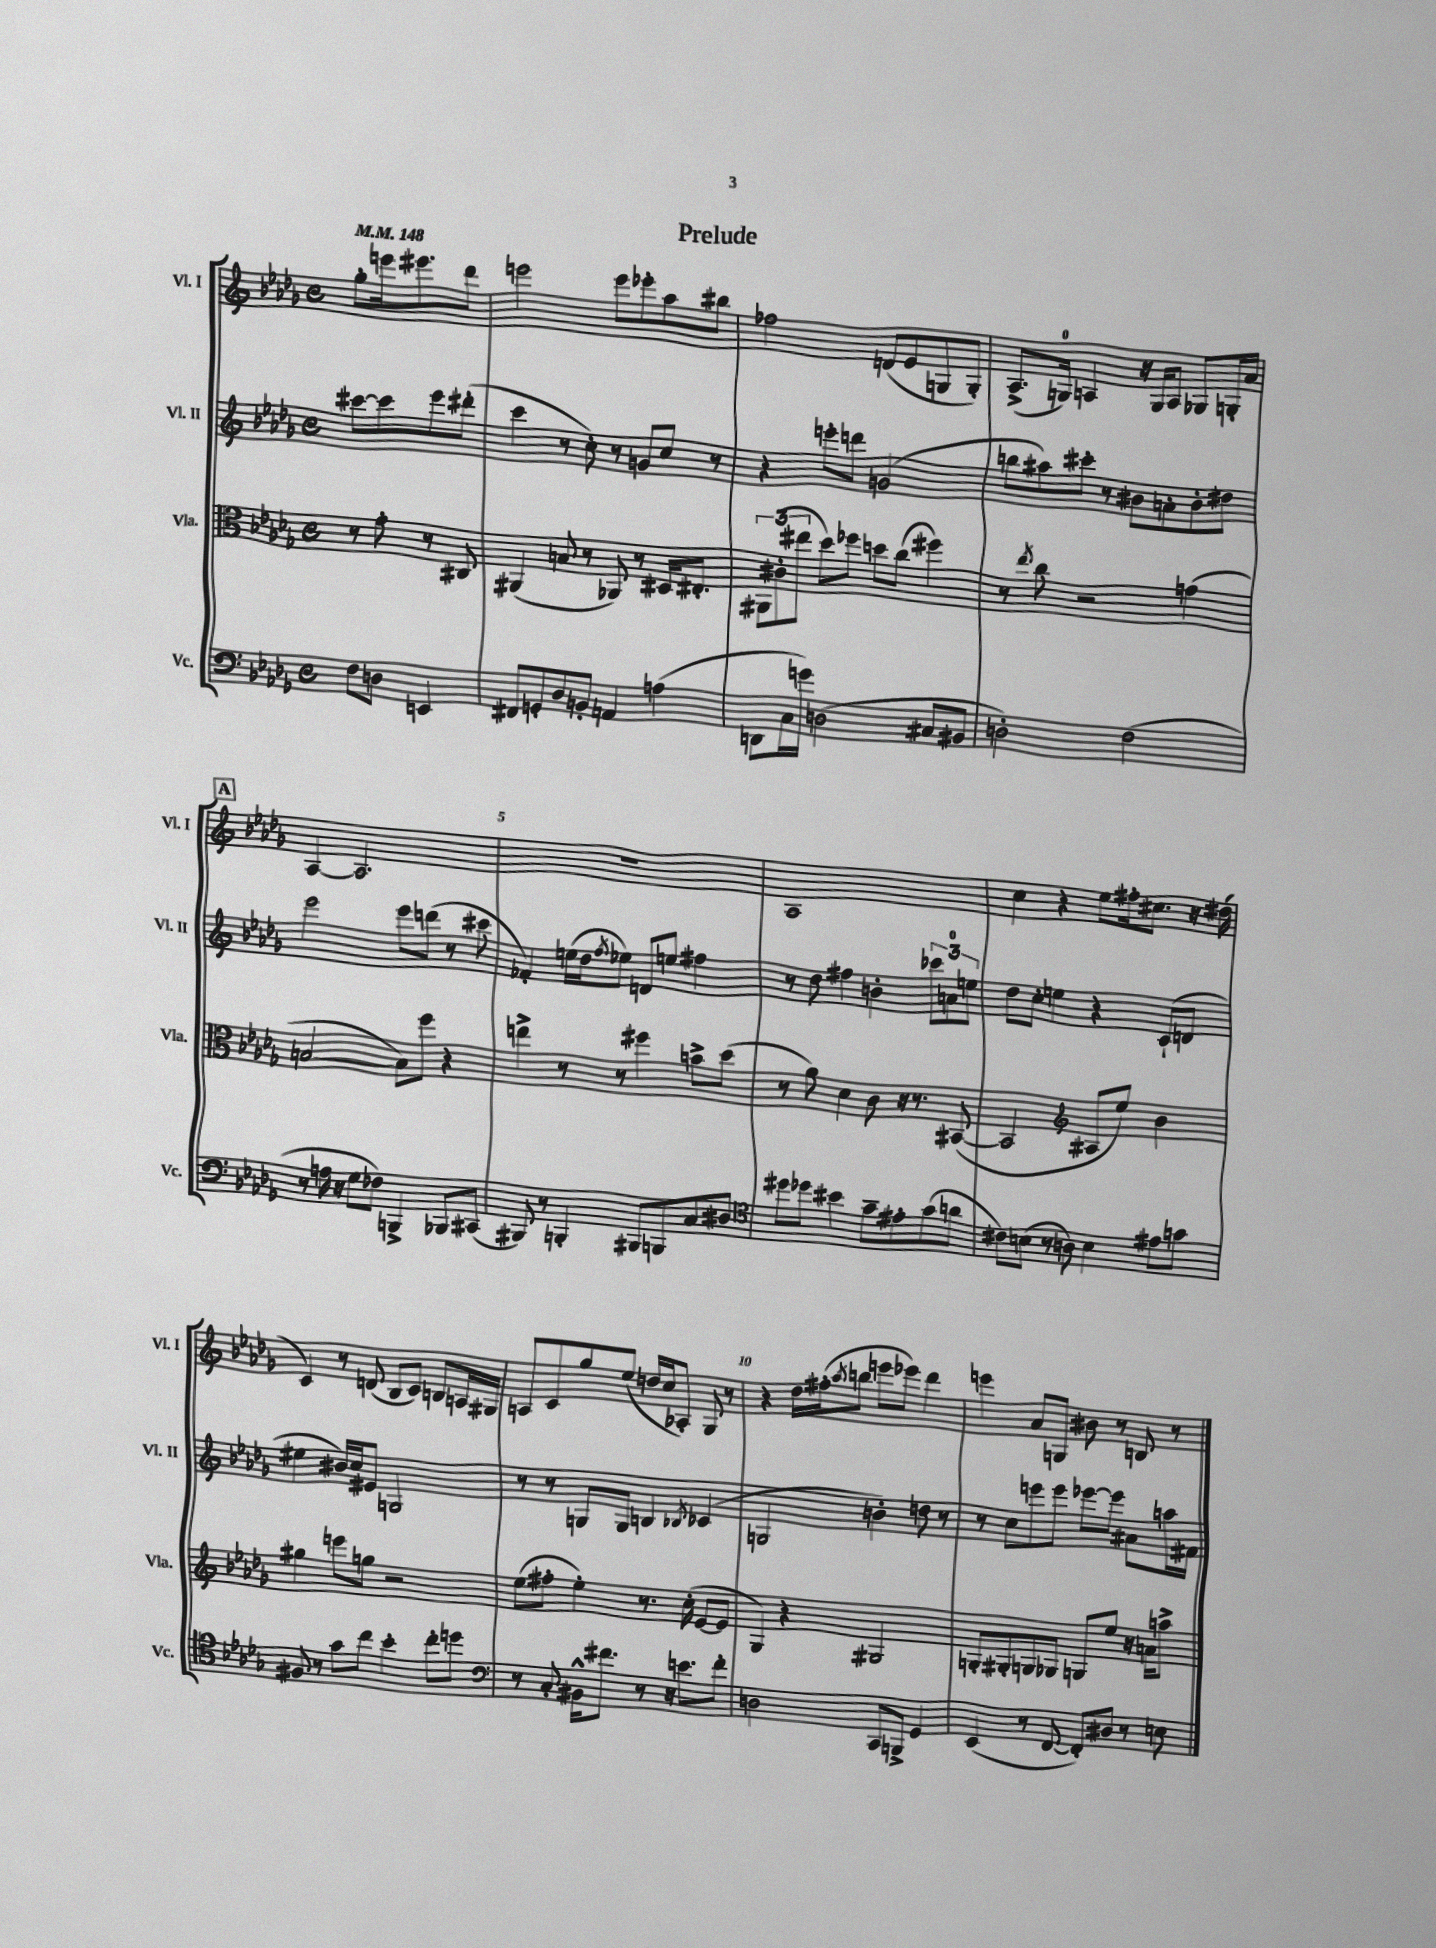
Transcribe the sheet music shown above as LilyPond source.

\header { title = "Prelude" }
<<
\new StaffGroup <<
\new Staff = "s0" \with { instrumentName = "Vl. I" shortInstrumentName = "Vl. I" } {
    \clef treble \key des \major \defaultTimeSignature \time 4/4 \partial 2 \tempo 4 = 148
    ges''8-. e'''16 eis'''8. des'''8 |
    e'''2 e'''8 ees'''8-. aes''8 bis''8 |
    fes''2 d'8( ees'8 g8 g8-.) |
    aes8.->( g16-0) a4 r16 g16 a8 ges8 g16-. aes'16 |
    \mark \markup { \box "A" } aes4~ aes2. |
    r1 |
    aes1 |
    c''4 r4 ees''8 fis''16-. cis''8. r16 dis''16( |
    c'4) r8 d'8( bes8 c'8) b8 a16 gis16 |
    a8 c'8 ges''8 ees''8( d''16 c''16 aes8-.) ges8 r8 |
    r4 des''16 fis''16-.( \acciaccatura { aes''8 } b''8 e'''8 ees'''8) des'''4 |
    e'''4 aes'8 g8 bis'8 r8 b8 r8 \bar "|." |
}
\new Staff = "s1" \with { instrumentName = "Vl. II" shortInstrumentName = "Vl. II" } {
    \clef treble \key des \major \defaultTimeSignature \time 4/4 \partial 2
    cis'''8~ cis'''8 ees'''8 dis'''8-.( |
    c'''4 r8 c''8-.) r8 g'8 c''8 r8 |
    r4 e'''8-. d'''8 g'2( |
    b''8 ais''8) cis'''8-. r8 bis'8 a'8-. bis'8-. dis''8 |
    \mark \markup { \box "A" } ees'''2 ees'''8 d'''8( r8 cis'''8 |
    fes'4-.) e''16( des''16 \acciaccatura { f''8 } ees''8) d'8 e''8 fis''4 |
    r8 des''8 fis''4 b'4-. \tuplet 3/2 { ces'''8 a'8-0 e''8 } |
    des''8 c''8-. e''4 r4 c'8-!( d'8 |
    eis''4 bis'16) c''16 eis'8 g2 |
    r8 r8 g8 g8 b4 \acciaccatura { bes8 } ces'4( |
    g2 b'4-.) d''8 r8 |
    r8 c''8 e'''8 e'''8 ees'''8~ ees'''8 ais'8 a''16 fis'16 \bar "|." |
}
\new Staff = "s2" \with { instrumentName = "Vla." shortInstrumentName = "Vla." } {
    \clef alto \key des \major \defaultTimeSignature \time 4/4 \partial 2
    r8 ges'8-. r8 cis8 |
    ais,4( b8 r8 aes,8) r8 dis16 eis8.-. |
    \tuplet 3/2 { ais,8 cis'8-.( eis''8 } des''8) fes''8 d''8 c''8( fis''4) |
    r8 \acciaccatura { ees''8 } c''8 r2 g'4( |
    \mark \markup { \box "A" } b2~ b8) f''8 r4 |
    e''4-> r8 r8 fis''4 b'8-> des''8( |
    r8 aes'8) des'4 c'8 r16 r8. bis,8~( |
    bis,2 \clef treble ais8 ees''8) bes'4 |
    gis''4 e'''8 g''8 r2 |
    ees''8( fis''8-. ees''4-.) r8. c''16-.( ees'8~ ees'8 |
    ges4) r4 gis2 |
    g8-. gis8-. g8 ges8 g8 ees''8 r16 a'16 a''8-> \bar "|." |
}
\new Staff = "s3" \with { instrumentName = "Vc." shortInstrumentName = "Vc." } {
    \clef bass \key des \major \defaultTimeSignature \time 4/4 \partial 2
    f8 d8 e,4 |
    fis,8 g,8-. des8 b,8-. a,4 a4( |
    d,8 c16 g'16) d2( cis8 bis,8 |
    d2-.) f2( |
    \mark \markup { \box "A" } r8 a16 r16 ges8 fes8) b,,4-> bes,,8 cis,8( |
    bis,,8) r8 b,,4-. bis,,8 b,,8 c8 dis8 |
    \clef tenor dis''8 des''8 bis'4 ges'8-- eis'8-. ges'8( a'8 |
    cis'8) b8( r8 a8) b4 eis'8 g'8 |
    fis8 r8 ges'8 c''8 bes'4-. c''8-. d''8 |
    \clef bass r8 c8-. bis,16-^ fis'8. r8 r16 e'8. fis'8-. |
    d2 c,8 b,,8-> ges,4 |
    ees,4( r8 f,8~ f,8-.) dis8 r8 e8 \bar "|." |
}
>>
>>
\layout { \context { \Score \override BarNumber.break-visibility = ##(#f #t #t) barNumberVisibility = #(every-nth-bar-number-visible 5) } }
